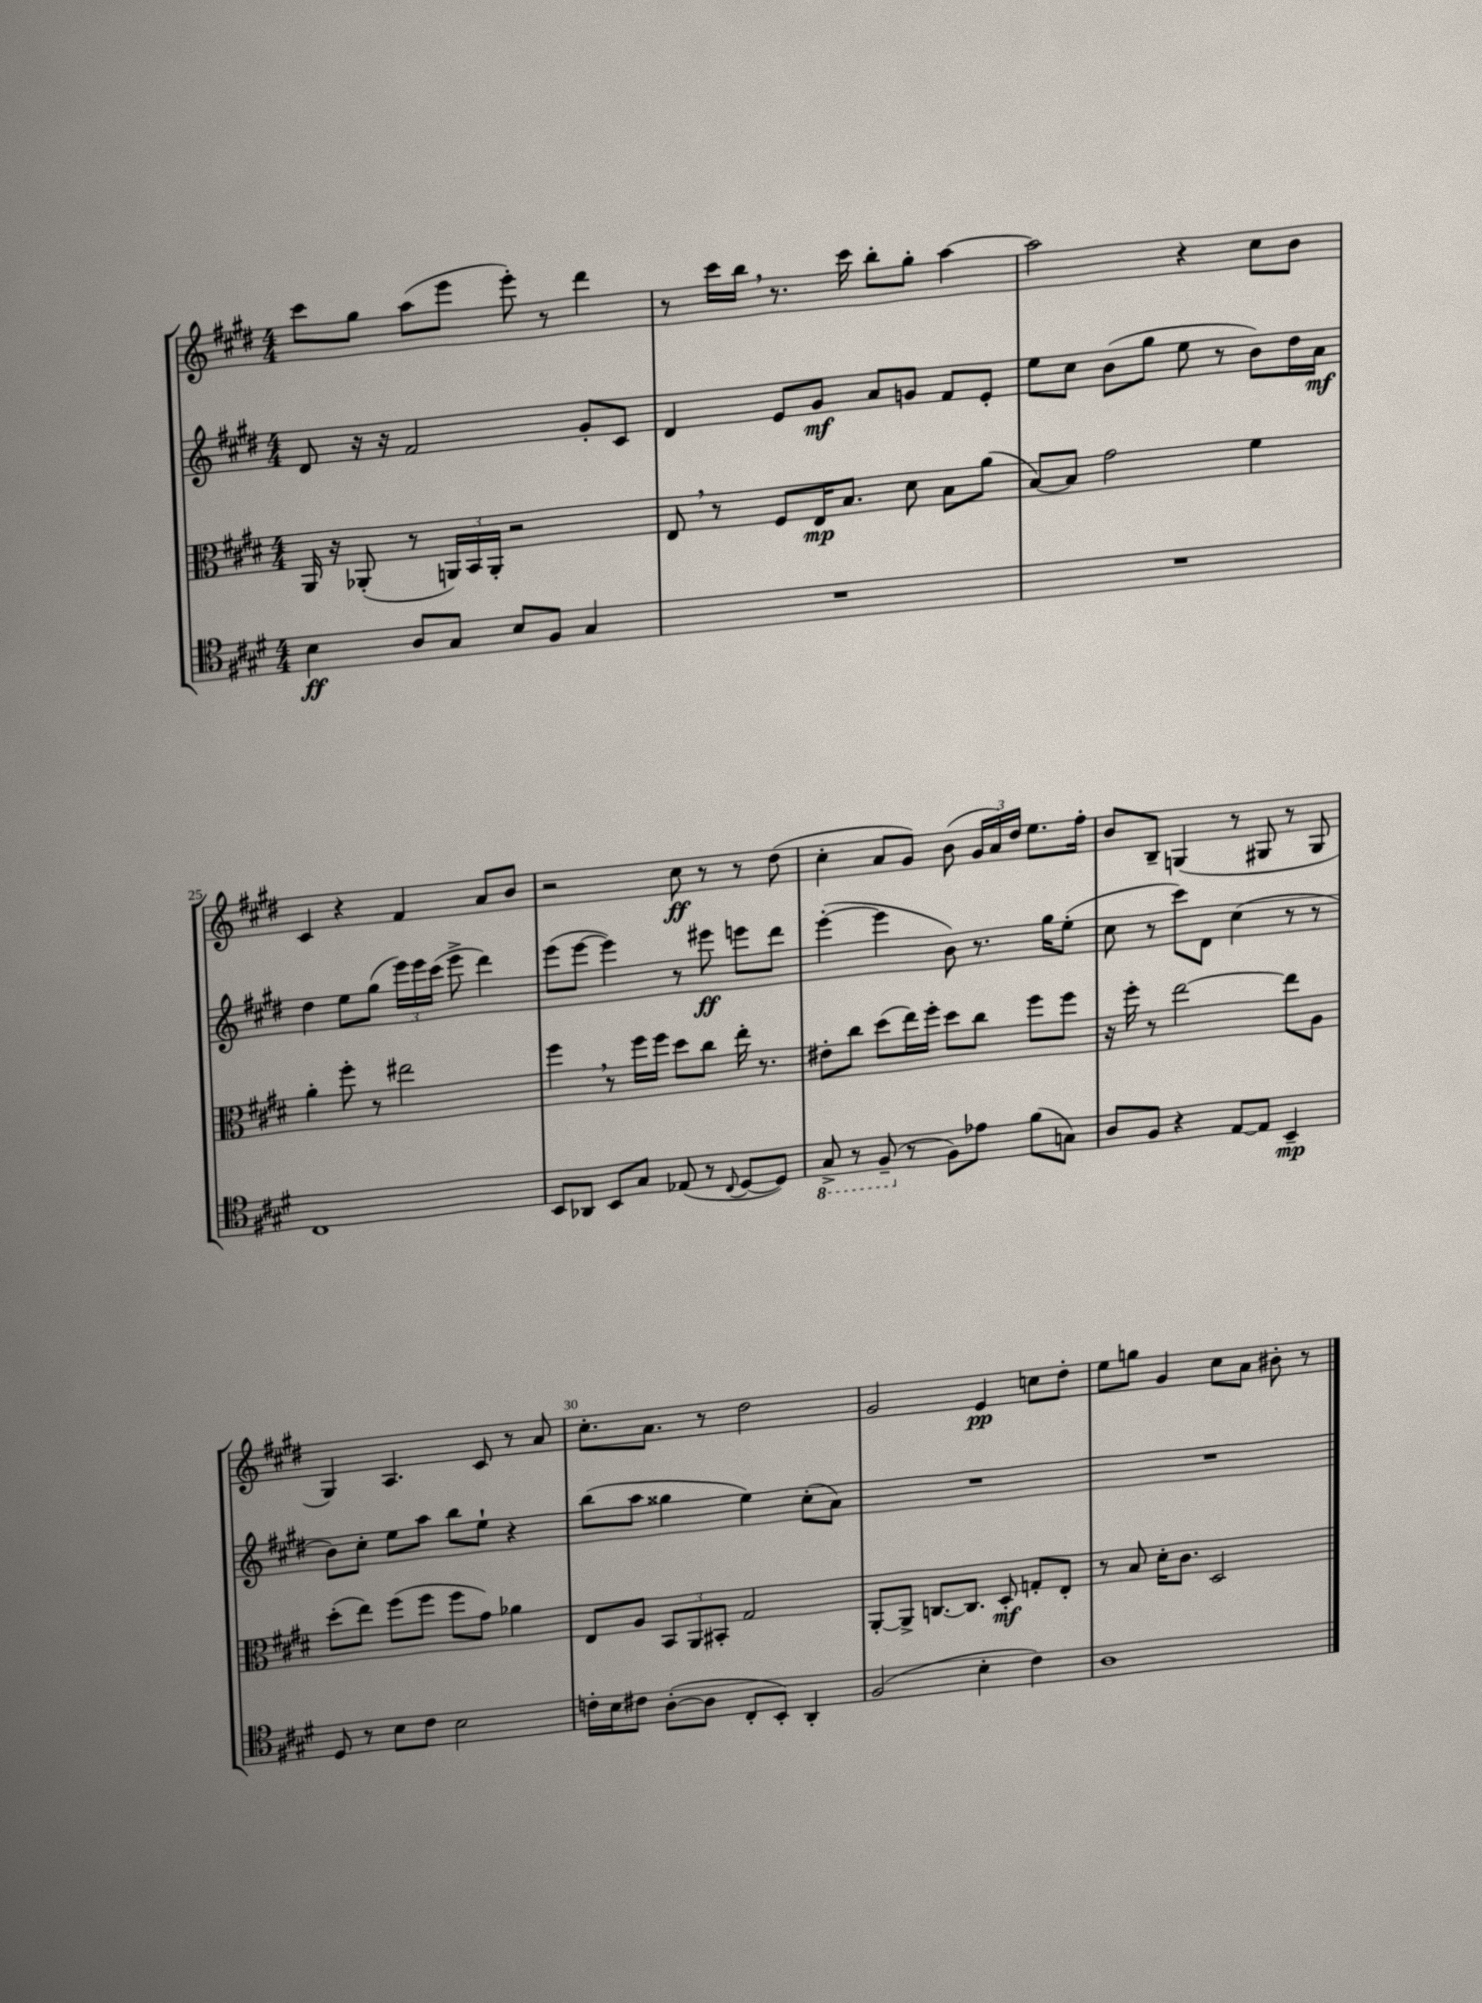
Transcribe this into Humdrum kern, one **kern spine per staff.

**kern	**dynam	**kern	**dynam	**kern	**dynam	**kern	**dynam
*part4	*part4	*part3	*part3	*part2	*part2	*part1	*part1
*staff4	*staff4	*staff3	*staff3	*staff2	*staff2	*staff1	*staff1
*clefC4	*	*clefC3	*	*clefG2	*	*clefG2	*
*k[f#c#g#d#]	*	*k[f#c#g#d#]	*	*k[f#c#g#d#]	*	*k[f#c#g#d#]	*
*M4/4	*	*M4/4	*	*M4/4	*	*M4/4	*
=22	=22	=22	=22	=22	=22	=22	=22
4B\	ff	16AA/	.	8d#/	.	8ccc#\L	.
.	.	16r	.	.	.	.	.
.	.	(8AA-X'/	.	16r	.	8gg#\J	.
.	.	.	.	16r	.	.	.
8A/L	.	8r	.	2f#/	.	(8aa\L	.
8G#/J	.	24AAn/LL)	.	.	.	8eee\J	.
.	.	24BB/	.	.	.	.	.
.	.	24AA'/JJ	.	.	.	.	.
8B/L	.	2r	.	.	.	8eee'\)	.
8F#/J	.	.	.	.	.	8r	.
4G#/	.	.	.	8g#'/L	.	4ddd#\	.
.	.	.	.	8c#/J	.	.	.
=23	=23	=23	=23	=23	=23	=23	=23
1r	.	8E,/	.	4d#/	.	8r	.
.	.	8r	.	.	.	16ccc#\LL	.
.	.	.	.	.	.	16bb,\JJ	.
.	.	8F#/L	.	8e/L	.	8.r	.
.	.	16E/K	mp	8g#/J	mf	.	.
.	.	8.B/J	.	.	.	16ccc#\	.
.	.	.	.	8a/L	.	8bb'\L	.
.	.	8d#\	.	8gn/J	.	8gg#'\J	.
.	.	8B\L	.	8f#/L	.	[4aa\	.
.	.	(8a\J	.	8e'/J	.	.	.
=24	=24	=24	=24	=24	=24	=24	=24
1r	.	[8B/L)	.	8ee\L	.	2aa\]	.
.	.	8B/J]	.	8cc#\J	.	.	.
.	.	2g#\	.	(8b\L	.	.	.
.	.	.	.	8gg#\J	.	.	.
.	.	.	.	8ee\	.	4r	.
.	.	.	.	8r	.	.	.
.	.	4f#\	.	8b\L)	.	8cc#\L	.
.	.	.	.	16dd#\L	.	8b\J	.
.	.	.	.	16a\JJ	mf	.	.
!!LO:LB:g=z
=25	=25	=25	=25	=25	=25	=25	=25
1C#	.	4a'\	.	4dd#\	.	4c#/	.
.	.	8ff#'\	.	8ee\L	.	4r	.
.	.	8r	.	(8gg#\J	.	.	.
.	.	2ee#X\	.	24eee\LL)	.	4f#/	.
.	.	.	.	24eee\	.	.	.
.	.	.	.	(24ccc#\JJ	.	.	.
.	.	.	.	8eee^\	.	.	.
.	.	.	.	4ddd#\)	.	8a/L	.
.	.	.	.	.	.	8b/J	.
=26	=26	=26	=26	=26	=26	=26	=26
8BB/L	.	4ff#,\	.	(8eee\L	.	2r	.
8AA-X/J	.	.	.	[8eee\J	.	.	.
8BB/L	.	8r	.	4eee\])	.	.	.
8G#/J	.	16ff#\LL	.	.	.	.	.
.	.	16ff#\JJ	.	.	.	.	.
(8E-X/	.	8dd#\L	.	8r	.	8cc#\	ff
8r	.	8cc#\J	.	8eee#X\	ff	8r	.
8qqC#/	.	.	.	.	.	.	.
[8D#/L	.	16ee'\	.	8eeen\L	.	8r	.
.	.	8.r	.	.	.	.	.
8D#/J])	.	.	.	8ddd#\J	.	(8dd#\	.
=27	=27	=27	=27	=27	=27	=27	=27
*8ba	*	*	*	*	*	*	*
8GG#^/	.	8e#X'\L	.	([4eee'\	.	4cc#'\	.
8r	.	8cc#\J	.	.	.	.	.
(8FF#~/	.	(8dd#\L	.	4eee\]	.	8a/L	.
*X8ba	*	*	*	*	*	*	*
8r	.	16ee\L)	.	.	.	8g#/J)	.
.	.	16ff#'\JJ	.	.	.	.	.
8F#\L)	.	8dd#\L	.	8b\)	.	(8b\	.
8e-X\J	.	8cc#\J	.	8.r	.	24g#/LL	.
.	.	.	.	.	.	24a/)	.
.	.	.	.	.	.	24dd#/JJ	.
(8f#\L	.	8ff#\L	.	.	.	8.ee\L	.
.	.	.	.	16gg#\KL	.	.	.
8Gn\J)	.	8ff#\J	.	(8ee'\J	.	.	.
.	.	.	.	.	.	16ff#'\Jk	.
=28	=28	=28	=28	=28	=28	=28	=28
8A/L	.	16r	.	8cc#\	.	8b/L	.
.	.	16ff#'\	.	.	.	.	.
8F#/J	.	8r	.	8r	.	8B~/J	.
4r	.	[2ee\	.	8ccc#\L)	.	(4Gn/	.
.	.	.	.	8d#\J	.	.	.
[8E/L	.	.	.	(4cc#\	.	8r	.
8E/J]	.	.	.	.	.	8G#X/	.
4BB~/	mp	8ee\L]	.	8r	.	8r	.
.	.	8A\J	.	8r	.	8G#/	.
!!LO:LB:g=z
=29	=29	=29	=29	=29	=29	=29	=29
8D#/	.	(8dd#'\L	.	8b\L)	.	4G#/)	.
8r	.	8ee\J)	.	8cc#'\J	.	.	.
8B\L	.	(8ff#\L	.	8ee\L	.	4.A/	.
8c#\J	.	8ff#\J	.	8aa\J	.	.	.
2B\	.	8ff#\L	.	8bb\L	.	.	.
.	.	8g#\J)	.	8ee`\J	.	8c#/	.
.	.	4a-X\	.	4r	.	8r	.
.	.	.	.	.	.	8a/	.
=30	=30	=30	=30	=30	=30	=30	=30
16cn'\LL	.	8E/L	.	(8bb\L	.	8.cc#'\L	.
16B\J	.	.	.	.	.	.	.
8c#X\J	.	8A/J	.	8aa\J	.	.	.
.	.	.	.	.	.	8.a\J	.
([8A'\L	.	12BB/L	.	4gg##X\	.	.	.
.	.	12AA/	.	.	.	.	.
8A\J]	.	.	.	.	.	8r	.
.	.	12BB#X'/J	.	.	.	.	.
8C#'/L	.	2G#/	.	4ee\)	.	2dd#\	.
8BB'/J)	.	.	.	.	.	.	.
4AA'/	.	.	.	(8cc#'\L	.	.	.
.	.	.	.	8a\J)	.	.	.
=31	=31	=31	=31	=31	=31	=31	=31
(2F#/	.	[8AA'/L	.	1r	.	2g#/	.
.	.	8AA^/J]	.	.	.	.	.
.	.	[8.Cn/L	.	.	.	.	.
.	.	8.C/J]	.	.	.	.	.
4B'\	.	.	.	.	.	4e/	pp
.	.	8D#'/	mf	.	.	.	.
4c#\)	.	8Gn'/L	.	.	.	8ccn\L	.
.	.	8E'/J	.	.	.	8dd#'\J	.
=32	=32	=32	=32	=32	=32	=32	=32
1A	.	8r	.	1r	.	8ee\L	.
.	.	8B/	.	.	.	8ggn\J	.
.	.	16d#'\KL	.	.	.	4g#/	.
.	.	8.c#\J	.	.	.	.	.
.	.	2D#/	.	.	.	8cc#\L	.
.	.	.	.	.	.	8a\J	.
.	.	.	.	.	.	8b#X'\	.
.	.	.	.	.	.	8r	.
==	==	==	==	==	==	==	==
*-	*-	*-	*-	*-	*-	*-	*-
